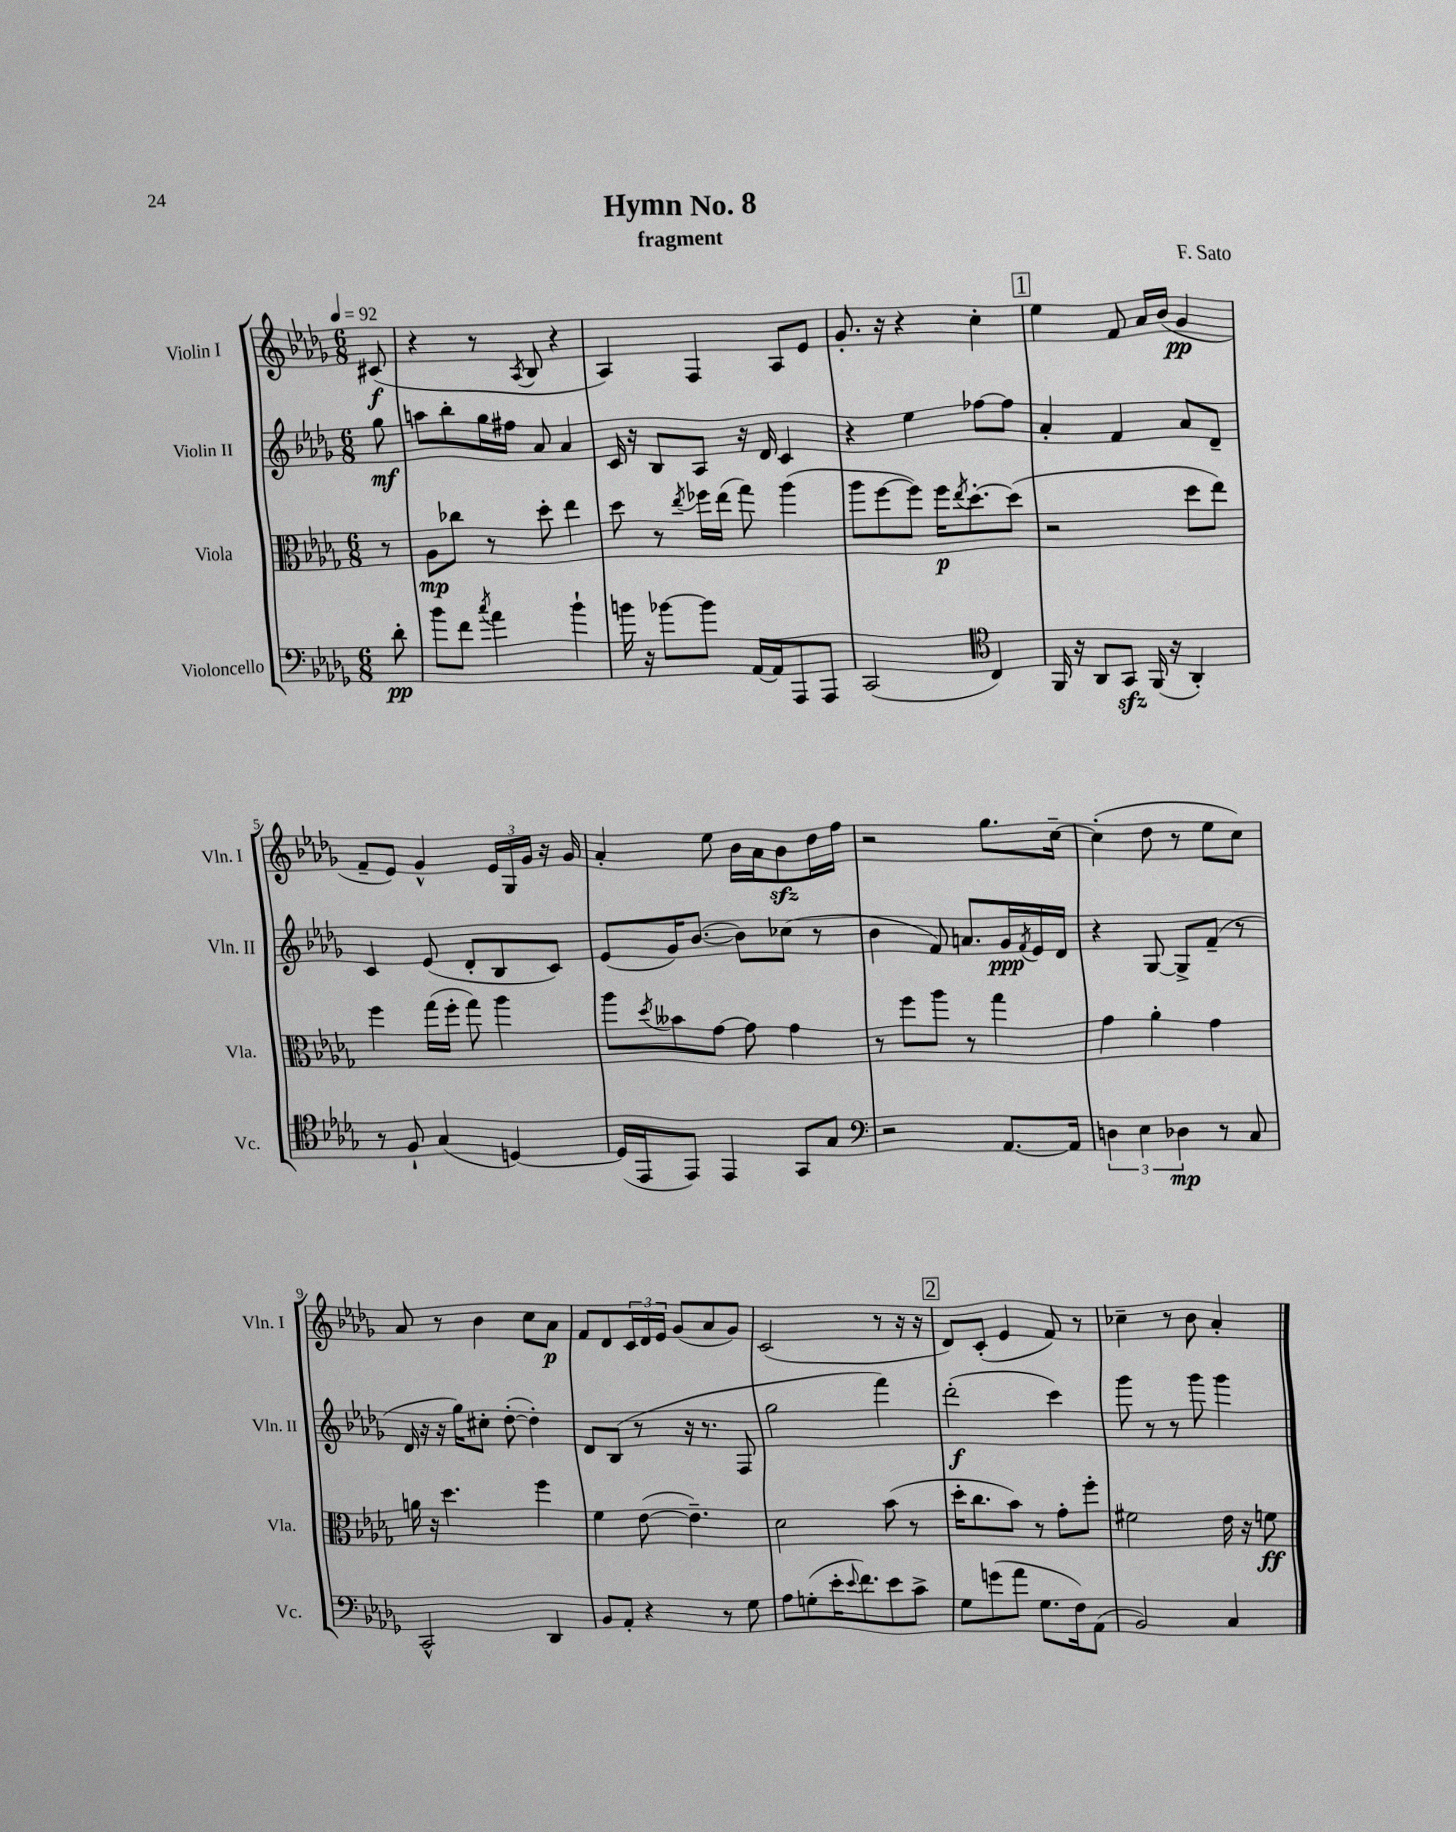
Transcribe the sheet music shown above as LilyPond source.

\header { title = "Hymn No. 8" composer = "F. Sato" subtitle = "fragment" }
<<
\new StaffGroup <<
\new Staff = "s0" \with { instrumentName = "Violin I" shortInstrumentName = "Vln. I" } {
    \clef treble \key des \major \numericTimeSignature \time 6/8 \partial 8 \tempo 4 = 92
    cis'8\f( |
    r4 r8 \acciaccatura { aes8 } bes8 r4 |
    aes4) f4 aes8 ees'8 |
    ges'8.-. r16 r4 c''4-. |
    \mark \markup { \box "1" } ees''4 f'8 aes'16 bes'16( ges'4\pp |
    f'8-- ees'8) ges'4-^ \tuplet 3/2 { ees'16 ges16 ges'16 } r16 ges'16 |
    aes'4-. ees''8 bes'16 aes'16 bes'8\sfz des''16 f''16 |
    r2 ges''8. c''16~-- |
    c''4-.( des''8 r8 ees''8 c''8) |
    aes'8 r8 bes'4 c''8 aes'8\p |
    f'8 des'8 \tuplet 3/2 { c'16 des'16 ees'16 } ges'8( aes'8 ges'8) |
    c'2( r8 r16 r16 |
    \mark \markup { \box "2" } des'8) c'8-.( ees'4 f'8) r8 |
    ces''4-- r8 bes'8 aes'4-. \bar "|." |
}
\new Staff = "s1" \with { instrumentName = "Violin II" shortInstrumentName = "Vln. II" } {
    \clef treble \key des \major \numericTimeSignature \time 6/8 \partial 8
    ges''8\mf |
    a''8 bes''8-. ges''16 fis''16 aes'8 aes'4 |
    c'16 r16 bes8 aes8 r16 des'16 c'4 |
    r4 ees''4 fes''8~ fes''8 |
    \mark \markup { \box "1" } aes'4-. f'4 aes'8 des'8-- |
    c'4 ees'8( des'8-. bes8 c'8) |
    ees'8( ges'16) bes'8.~( bes'8) ces''8( r8 |
    bes'4 f'8) a'8. ges'16\ppp \acciaccatura { f'8 } ees'16 des'16 |
    r4 ges8~ ges8-> f'8--( r8 |
    des'16 r16 r16 ges''16) cis''8-. des''8~-.( des''4-.) |
    des'8 bes8( r8 r16 r8. f8 |
    ges''2 f'''4) |
    \mark \markup { \box "2" } des'''2-.\f( c'''4) |
    ges'''8 r8 r8 ges'''8 ges'''4 \bar "|." |
}
\new Staff = "s2" \with { instrumentName = "Viola" shortInstrumentName = "Vla." } {
    \clef alto \key des \major \numericTimeSignature \time 6/8 \partial 8
    r8 |
    aes8\mp ces''8 r8 des''8-. ees''4 |
    des''8 r8 \acciaccatura { ees''8 } fes''16 ees''16( ges''8) aes''4( |
    aes''8 f''8~ f''8) f''16\p \acciaccatura { ees''8 } des''8.~-. des''8( |
    \mark \markup { \box "1" } r2 des''8 ees''8) |
    f''4 ges''16( f''16-. ges''8) aes''4 |
    aes''8 \acciaccatura { des''8 } beses'8 ges'8~ ges'8 ges'4 |
    r8 f''8 aes''8 r8 ges''4 |
    ges'4 aes'4-. ges'4 |
    a'16 r16 des''4. f''4 |
    f'4 ees'8~( ees'4.--) |
    des'2 bes'8( r8 |
    \mark \markup { \box "2" } des''16-. c''8. bes'8) r8 ges'8-. f''8-. |
    fis'2 ees'16 r16 f'8\ff \bar "|." |
}
\new Staff = "s3" \with { instrumentName = "Violoncello" shortInstrumentName = "Vc." } {
    \clef bass \key des \major \numericTimeSignature \time 6/8 \partial 8
    des'8-.\pp |
    bes'8 f'8 \acciaccatura { c''8 } aes'4 bes'4-! |
    b'16 r16 bes'8~ bes'8 aes,16~ aes,16 aes,,8 aes,,8 |
    c,2( \clef tenor c4) |
    \mark \markup { \box "1" } f,16 r16 aes,8 ges,8\sfz f,16( r16 aes,4-.) |
    r8 f8-! ges4( d4~) |
    d16( ees,16 ees,8) ees,4 ges,8 ges8 |
    \clef bass r2 aes,8.~ aes,16 |
    \tuplet 3/2 { d4 ees4 des4\mp } r8 c8 |
    c,2-^ des,4 |
    bes,8 aes,8-. r4 r8 ges8 |
    aes8 g8-.( ees'16-. \appoggiatura { ees'8 } f'8.) ees'8 c'8-> |
    \mark \markup { \box "2" } ges8 g'8( aes'8 ges8. f16) aes,8( |
    bes,2) c4 \bar "|." |
}
>>
>>
